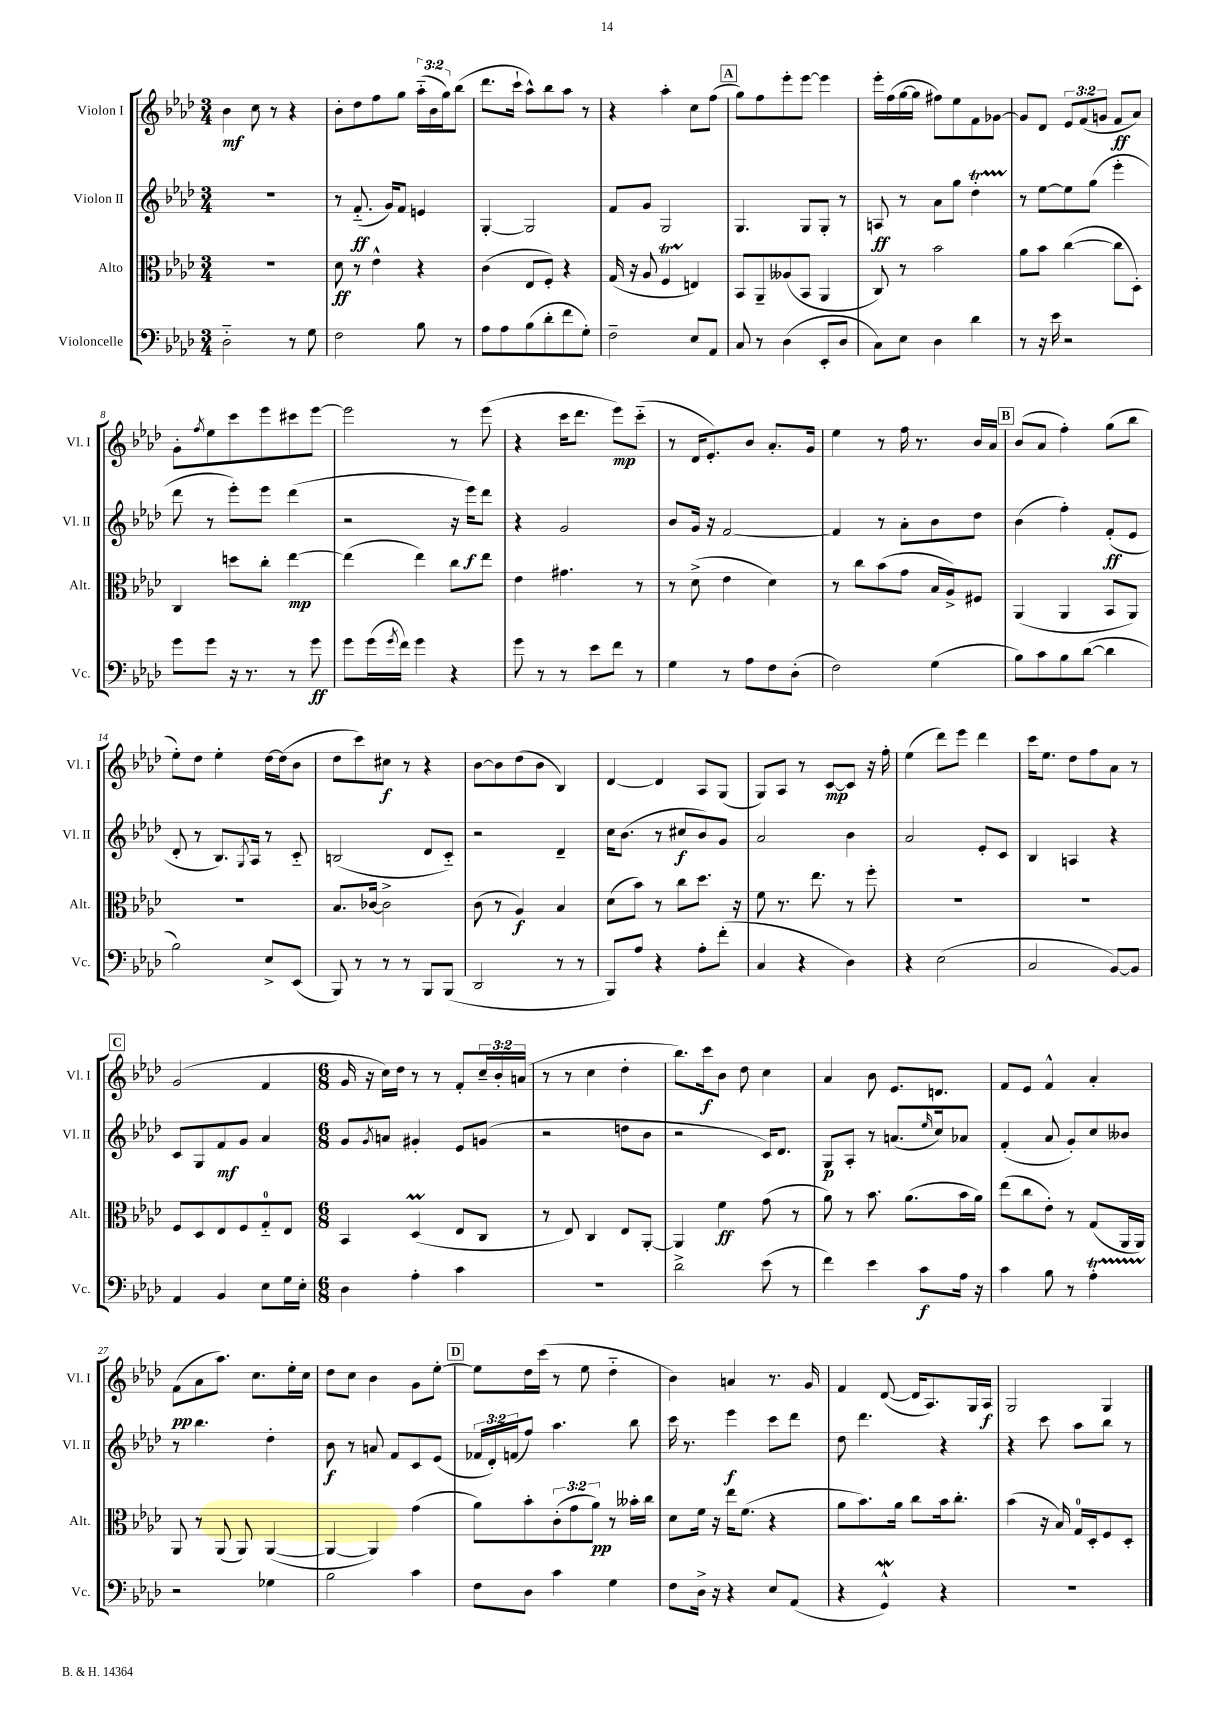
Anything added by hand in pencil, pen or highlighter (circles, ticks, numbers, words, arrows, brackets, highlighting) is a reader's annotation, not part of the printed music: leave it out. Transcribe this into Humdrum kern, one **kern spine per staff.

**kern	**kern	**kern	**kern
*staff4	*staff3	*staff2	*staff1
*clefF4	*clefC3	*clefG2	*clefG2
*k[b-e-a-d-]	*k[b-e-a-d-]	*k[b-e-a-d-]	*k[b-e-a-d-]
*M3/4	*M3/4	*M3/4	*M3/4
2D-'~\	2.r	2.r	4b-\
.	.	.	8cc\
.	.	.	8r
8r	.	.	4r
8G\	.	.	.
=	=	=	=
2F\	8d-\	8r	8b-'\L
.	8r	(8.f'~/	8dd-\
.	4e-^^\	.	8ff\
.	.	16g/LK)	.
.	.	8f/J	8gg\J
8B-\	4r	4e/	(24aa-'~\LL
.	.	.	24b-\
.	.	.	24gg\J)
8r	.	.	(8bb-\J
=	=	=	=
8A-\L	(4c\	[4G'/	8.ddd-\L
8A-\	.	.	.
.	.	.	16ccc`\Jk
(8B-\	8E-/L	2G/]	8aa-^^\L)
8d-'\	8F'/J)	.	8bb-\
8f\	4r	.	8aa-\J
8G'\J)	.	.	8r
=	=	=	=
2F~\	(16G/	8f/L	4r
.	16r	.	.
.	8A-/	8g/J	.
.	4F/	2G/	4aa-'\
8E-/L	4E/)	.	8cc\L
8AA-/J	.	.	(8ff\J
=	=	=	=
8C/	8BB-/L	4.G/	8gg\L)
8r	8AA-~/	.	8ff\
(4D-\	(8A--/	.	8eee-'\
.	8BB-/J	8G/L	[8eee-\J
8EE-'/L	4AA-/	8G'/J	4eee-\]
8D-/J	.	8r	.
=	=	=	=
8C\L)	8C/)	8A/	16eee-'\LL
.	.	.	(16ff\
8E-\J	8r	8r	[16gg\
.	.	.	16gg\]JJ
4D-\	2b-\	8a-\L	8ff#\L)
.	.	8gg\J	8ee-\
4d-\	.	4dd-'\	8f\
.	.	.	[8g-\J
=	=	=	=
8r	8a-\L	8r	8g-/]L
16r	8b-\J	[8ee-\L	8d-/J
16e-\	.	.	.
2r	([4cc\	8ee-\]	12e-/L
.	.	.	(12f/
.	.	(8gg\J	.
.	.	.	12g/J
.	8cc\]L	4eee-'\	8f/L
.	8D-'\J)	.	8a-/J)
=	=	=	=
8g\L	4C/	8ddd-\	8g'\L
.	.	.	8qff/
8g\J	.	8r	8ee-\
16r	8dd\L	8eee-'\L)	8ccc\
8.r	.	.	.
.	8cc'\J	8eee-\J	8eee-\
8r	[4ee-\	(4ddd-\	8ccc#\
8g\	.	.	[8eee-\J
=	=	=	=
8g\L	(4ee-\]	2r	2eee-\]
(16g\L	.	.	.
8qg/	.	.	.
16f\JJ)	.	.	.
4g\	4ee-\)	.	.
4r	8cc\L	16r	8r
.	.	16eee-\LK)	.
.	8ee-\J	8ddd-\J	(8eee-\
=	=	=	=
8g\	4e-\	4r	4r
8r	.	.	.
8r	4.g#\	2g/	16ccc\LK
.	.	.	8.ddd-\J
8e-\L	.	.	.
8f\J	.	.	8eee-\L)
8r	8r	.	(8ccc'~\J
=	=	=	=
4G\	8r	8b-/L	8r
.	(8d-^\	16g/Jk	16d-/LK
.	.	16r	8.e-'/)
8r	4e-\	[2f/	.
8A-\L	.	.	8b-/J
8F\	4d-\)	.	8.a-'/L
(8D-'\J	.	.	.
.	.	.	16g/Jk
=	=	=	=
2F\)	8r	4f/]	4ee-\
.	8cc\L	.	.
.	(8b-\	8r	8r
.	8g\J	8a-'\L	16ff\
.	.	.	8.r
(4G\	16B-/LL	8b-\	.
.	16A-^/J)	.	.
.	8F#/J	8dd-\J	16b-/LL
.	.	.	16a-/JJ
=	=	=	=
8B-\L)	(4AA-/	(4b-\	(8b-/L
8c\	.	.	8a-/J
8B-\	4AA-/	4ff'\)	4ff'\)
([8d-\J	.	.	.
4d-\]	8BB-/L	(8f'/L	(8gg\L
.	8AA-/J)	8e-/J	8bb-\J
=	=	=	=
2B-\)	2.r	8d-'/	8ee-'\L)
.	.	8r	8dd-\J
.	.	8.B-/L)	4ee-'\
.	.	8qG/	.
.	.	16A-/Jk	.
8E-^/L	.	8r	[16dd-\LL
.	.	.	(16dd-\]J
(8EE-/J	.	8c'~/	8b-\J
=	=	=	=
8BBB-/)	8.B-/L	(2B/	8dd-\L
8r	.	.	8ccc\)
.	[16c-/Jk	.	.
8r	2c-^\]	.	8cc#\J
8r	.	.	8r
8BBB-/L	.	8d-/L	4r
(8BBB-/J	.	8c'~/J)	.
=	=	=	=
2DD-/	(8c\	2r	[8b-\L
.	8r	.	8b-\]
.	4A-/)	.	(8dd-\
.	.	.	8b-\J
8r	4B-/	4d-~/	4B-/)
8r	.	.	.
=	=	=	=
8BBB-/L)	(8d-\L	16cc\LK	[4d-/
.	.	(8.b-\J	.
8A-/J	8b-\J)	.	.
4r	8r	8r	4d-/]
.	8cc\L	8cc#/L	.
8A-'\L	8.dd-\J	8b-/)	8A-/L
(8f'\J	.	8g/J	(8G/J
.	16r	.	.
=	=	=	=
4C/	8f\	2a-/	8G/L)
.	8.r	.	8A-/J
4r	.	.	8r
.	8.ee-\	.	.
.	.	.	[8c/L
4D-\)	8r	4b-\	8c/]J
.	8ff'\	.	16r
.	.	.	16ff'\
=	=	=	=
4r	2.r	2a-/	(4ee-\
(2E-\	.	.	8ddd-\L)
.	.	.	8eee-\J
.	.	8e-'/L	4ddd-\
.	.	8c/J	.
=	=	=	=
2C/	2.r	4B-/	16ccc\LK
.	.	.	8.ee-\J
.	.	4A/	8dd-\L
.	.	.	8ff\
[8BB-/L)	.	4r	8a-\J
8BB-/]J	.	.	8r
=	=	=	=
4AA-/	8F/L	8c/L	(2g/
.	8D-/	8G/	.
4BB-/	8E-/	8f/	.
.	8F/	8g/J	.
8E-\L	8G'~/	4a-/	4f/
16G\L	8E-/J	.	.
16E-'\JJ	.	.	.
=	=	=	=
*M6/8	*M6/8	*M6/8	*M6/8
4D-\	4BB-/	8g/L	16g/
.	.	.	16r
.	.	8qg/	.
.	.	8a/J	16cc\LL)
.	.	.	16dd-\JJ
4A-'\	(4D-/	4g#'/	8r
.	.	.	8r
4c\	8E-/L	8e-/L	8f'/L
.	8C/J	(8g/J	24cc~/L
.	.	.	24b-'/
.	.	.	(24a/JJ
=	=	=	=
2.r	8r	2r	8r
.	8E-/)	.	8r
.	4C/	.	4cc\
.	8E-/L	8dd\L	4dd-'\
.	[8AA-'/J	8b-\J	.
=	=	=	=
2d-^\	4AA-/]	2r	8.bb-\L)
.	.	.	16ccc\k
.	4f\	.	8b-\J
.	.	.	8dd-\
(8e-\	(8g\	16c/LK)	4cc\
.	.	8.d-/J	.
8r	8r	.	.
=	=	=	=
4f\)	8a-\)	8G/L	4a-/
.	8r	8A-'/J	.
4e-\	8.b-\	8r	8b-\
.	.	(8.a/L	8.e-/L
.	(8.a-\L	.	.
8c\L	.	.	.
.	.	16qqee-/	.
.	.	16cc/k)	8.d/J
16A-\Jk	16b-\L	8a-/J	.
16r	16a-\JJ)	.	.
=	=	=	=
4c\	(8ee-\L	(4f'/	8f/L
.	8cc\	.	8e-/J
8B-\	8e-'\J)	8a-/	4f^^/
8r	8r	8g'/L)	.
4A-'\	(8G/L	8cc/	4a-'/
.	16AA-/L	8b--/J	.
.	16AA-/JJ)	.	.
=	=	=	=
2r	8AA-/	8r	(8f\L
.	8r	4.bb-\	8a-\
.	(8AA-/	.	8.aa-\J)
.	8AA-/)	.	.
.	.	.	8.cc\L
4G-\	([4AA-/	4dd-'\	.
.	.	.	16ee-'\L
.	.	.	16cc\JJ
=	=	=	=
2B-\	4AA-/_	8b-\	8dd-\L
.	.	8r	8cc\J
.	4AA-/])	8a/	4b-\
.	.	8f/L	.
4c\	(4g\	8c/	8g\L
.	.	(8e-/J	[8ee-'\J
=	=	=	=
8F\L	8a-\L)	24f-/LL	8ee-\]L
.	.	24d-'/)	.
.	.	(24f/J	.
8D-\J	8b-'\	8ff/J)	16dd-\L
.	.	.	(16ccc\JJ
4c\	(12c'\	4.aa-\	8r
.	12g\	.	.
.	.	.	8ee-\
.	12a-\J)	.	.
4G\	8r	.	4dd-'~\
.	16b--'\LL	8bb-\	.
.	16cc\JJ	.	.
=	=	=	=
8F\L	8d-\L	16ccc\	4b-\)
.	.	8.r	.
16D-^\Jk	16f\Jk	.	.
16r	16r	.	.
4r	16ee-\LK	4eee-\	4a/
.	(8.f\J	.	.
8E-/L	4r	8ccc\L	8.r
(8AA-/J	.	8ddd-\J	.
.	.	.	16g/
=	=	=	=
4r	8a-\L	8dd-\	4f/
.	8.b-\)	4.ddd-\	.
4GG^^/)	.	.	([8d-/
.	16a-\Jk	.	.
.	8cc\L	.	16d-/]LK
.	.	.	8.A-/)
4r	16b-\k	4r	.
.	8.cc'\J	.	.
.	.	.	16G/L
.	.	.	16A-/JJ
=	=	=	=
2.r	(4b-\	4r	2G/
.	16r	8ccc\	.
.	16B-/)	.	.
.	16G/LL	8aa-\L	.
.	16D-'/J	.	.
.	8F/	8bb-\J	4G/
.	8D-'/J	8r	.
==	==	==	==
*-	*-	*-	*-
